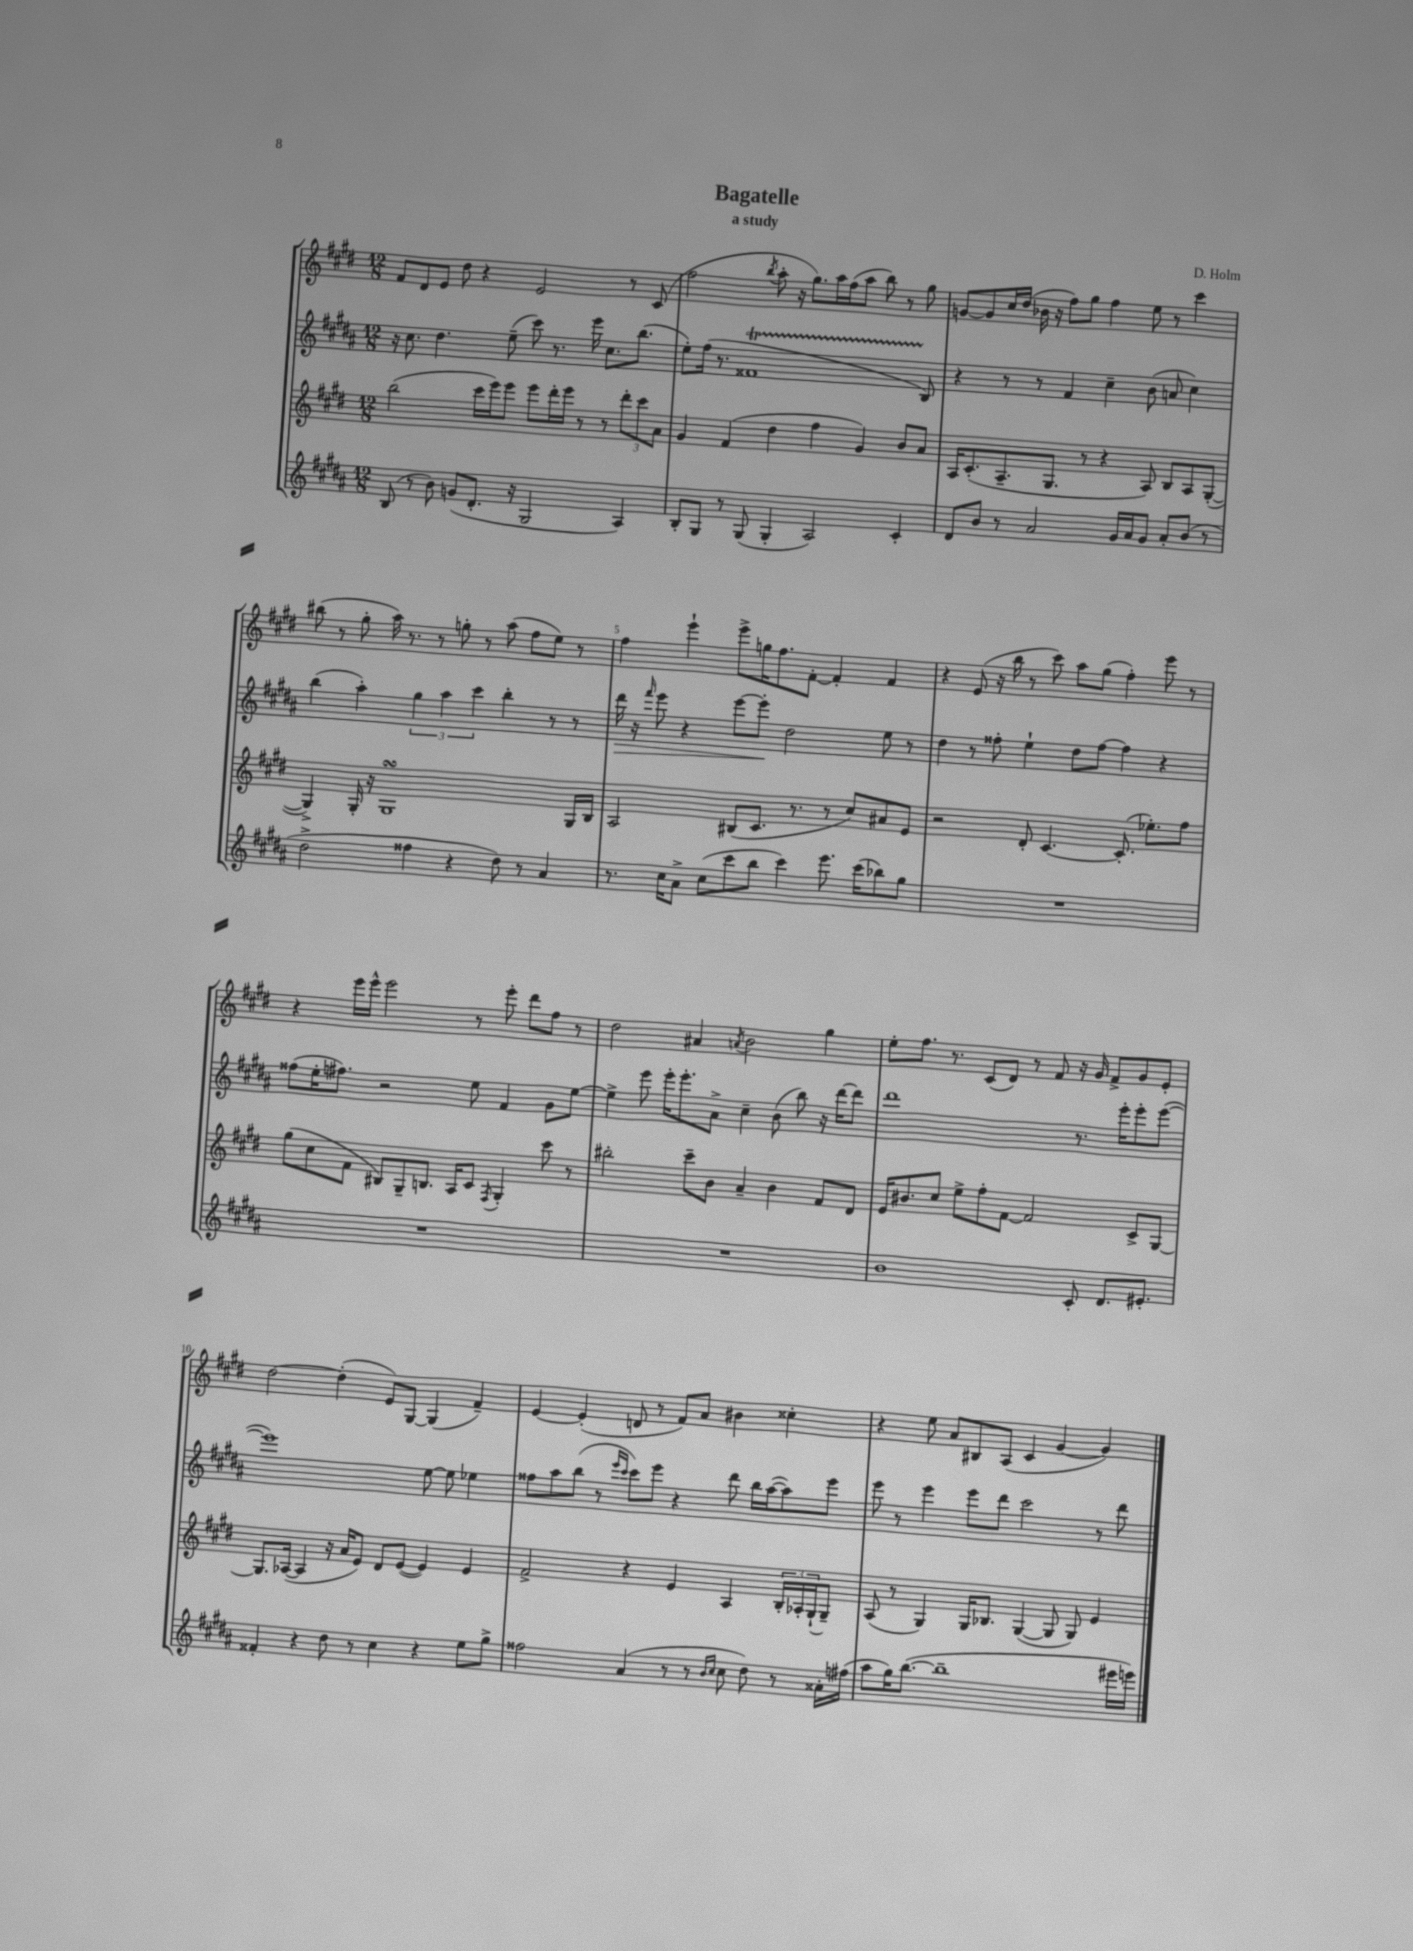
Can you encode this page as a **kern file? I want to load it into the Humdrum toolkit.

**kern	**kern	**kern	**kern
*staff4	*staff3	*staff2	*staff1
*clefG2	*clefG2	*clefG2	*clefG2
*k[f#c#g#d#a#]	*k[f#c#g#d#]	*k[f#c#g#d#a#]	*k[f#c#g#d#]
*M12/8	*M12/8	*M12/8	*M12/8
(8B	(2bb	16r	8f#
.	.	8.cc#	.
8r	.	.	8d#
8b)	.	4.dd#	8e
(8g	.	.	8dd#
8.d#'	16ccc#	.	4r
.	16eee)	.	.
.	8eee	(8ee~	.
16r	.	.	.
2G#	8eee	8ccc#)	2e
.	16ddd#'	8.r	.
.	16eee	.	.
.	8r	.	.
.	.	16eee	.
.	8r	8.cc#	.
4A#)	12ddd#'	.	8r
.	.	(8.bb	.
.	12ccc#	.	.
.	.	.	(8c#
.	12a	.	.
=	=	=	=
8B'	4g#	8ee')	2ff#
8G#	.	(16ff#	.
.	.	8.r	.
8r	(4f#	.	.
(8G#	.	1f##	.
.	.	.	8qbb
4G#'	4dd#	.	8aa'
.	.	.	16r
.	.	.	8.gg#)
2A#)	4ff#	.	.
.	.	.	16aa
.	.	.	(16ff#
.	4g#)	.	8aa
.	.	.	8bb)
4c#'	8b	.	8r
.	8a	8B)	8gg#
=	=	=	=
8d#	16A	4r	[8g
.	(8.c#'	.	.
8b	.	.	8g]
8r	8.A~	8r	16cc#
.	.	.	(16dd#
2a#	.	8r	16b-
.	8.G#	.	16r
.	.	4f#	8ff#)
.	8r	.	8gg#
.	4r	4cc#~	4ff#
16g#	.	.	.
16a#	.	.	.
8g#	8A)	(8b	8ee
8a#'	8B	8a	8r
(8b	8A	4cc#)	4ccc#
8r	([8G#'	.	.
=	=	=	=
2dd#^	4G#^])	(4bb	(8bb#
.	.	.	8r
.	16G#'	4aa#')	8gg#'
.	16r	.	.
.	1G#	.	16aa)
.	.	.	8.r
4ff##	.	6gg#	.
.	.	.	8r
.	.	6aa#	.
4r	.	.	8gg'
.	.	6ccc#	.
.	.	.	8r
8dd#)	.	4bb'	(8aa
8r	.	.	8ff#
4a#	.	8r	8ee)
.	16G#	8r	8r
.	16B	.	.
=	=	=	=
8.r	2A	16ddd#	4ff#
.	.	16r	.
.	.	16qqfff#	.
.	.	8eee	.
16cc#	.	.	.
8a#^	.	4r	4eee`
(8cc#	.	.	.
8ccc#	(8B#	[8eee	8eee^
8bb	8.c#	8eee']	16gg
.	.	.	8.ff#
4ccc#)	.	2dd#	.
.	8.r	.	.
.	.	.	[8f#'
8.eee	8r	.	4f#']
.	8cc#)	.	.
(16ccc#	.	.	.
8bb-)	8a#	8ee	4f#
8gg#	8e	8r	.
=	=	=	=
1.r	2r	4dd#	4r
.	.	8r	(8e
.	.	8ff##'	16r
.	.	.	16bb
.	8d#'	4ee`	8r
.	[4.c#	.	8ccc#)
.	.	8dd#	8aa
.	.	[8ff##	(8gg#
.	(8.c#']	4ff##]	4ff#')
.	8.ee-')	.	.
.	.	4r	8eee
.	8ff#	.	8r
=	=	=	=
1.r	(8gg#	(8ff##	4r
.	8cc#	16ee'	.
.	.	8.ff#)	.
.	8f#	.	16eee
.	.	.	16eee^^
.	8B#)	2r	2eee
.	8G#~	.	.
.	8.B	.	.
.	16A	.	.
.	8c#	8ee	8r
.	8qF#	.	.
.	4G#'	4f#	8eee'
.	.	.	8ddd#
.	8ccc#	8g#	8ff#
.	8r	[8ee	8r
=	=	=	=
1.r	2bb#'	4ee^]	2dd#
.	.	8eee	.
.	.	16eee'	.
.	.	8.eee'	.
.	8ccc#~	.	4a#
.	8b	8a#^	.
.	.	.	8qa
.	4a~	4cc#~	2b
.	4b	(8b	.
.	.	8bb)	.
.	8f#	16r	4gg#
.	.	[16ddd#	.
.	8d#	8ddd#]	.
=	=	=	=
1b	16e	1ddd#	8ee'
.	8.b#	.	.
.	.	.	8.ff#
.	8cc#	.	.
.	.	.	8.r
.	8ee^	.	.
.	8ff#'	.	(8c#
.	[8f#	.	8d#)
.	2f#]	.	8r
.	.	.	8f#
8c#'	.	8.r	16r
.	.	.	16g#
8.d#	.	.	8f#^
.	.	16eee'	.
.	8c#^	8eee'	8g#
8.e#'	.	.	.
.	[8G#	([8eee	8e'
=	=	=	=
4f##'	8.G#]	1eee])	[2dd#
.	([16A-	.	.
4r	4A-]	.	.
8dd#	16r	.	(4dd#']
.	16a	.	.
8r	8e)	.	.
4cc#	8d#	.	8e)
.	([8e	.	[8G#
4r	4e])	[8ee	(4G#]
.	.	8ee]	.
8ee	4e	4ee-	4f#~)
8gg#^	.	.	.
=	=	=	=
2ff##	2f#^	8ff##	[4e
.	.	8aa#	.
.	.	(8bb	(4e']
.	.	8r	.
.	.	16qqeee	.
.	.	16qqccc#	.
(4a#	4r	8ccc#)	8d
.	.	8eee	8r
8r	4e	4r	8f#)
8r	.	.	8a
16qqb	.	.	.
16qqcc#	.	.	.
8cc#	4A	8ddd#	4b#
8dd#)	.	16bb	.
.	.	([16aa#	.
8r	24B'	8aa#])	4cc##'
.	24A-'	.	.
.	(24G#`	.	.
16a##'	8G#~)	8eee	.
(16ff#	.	.	.
=	=	=	=
8aa#	(8A	8eee	4r
16gg#)	8r	8r	.
([8.bb	.	.	.
.	4G#)	4eee	8ee
1bb~]	.	.	8a
.	16G#	8eee	8B#
.	8.B-	.	.
.	.	8ddd#	(8A
.	([4G#	2ccc#	4c#
.	8G#]	.	[4g#
.	8G#)	.	.
.	4e	8r	4g#])
16eee#	.	8ddd#	.
16eee)	.	.	.
==	==	==	==
*-	*-	*-	*-
